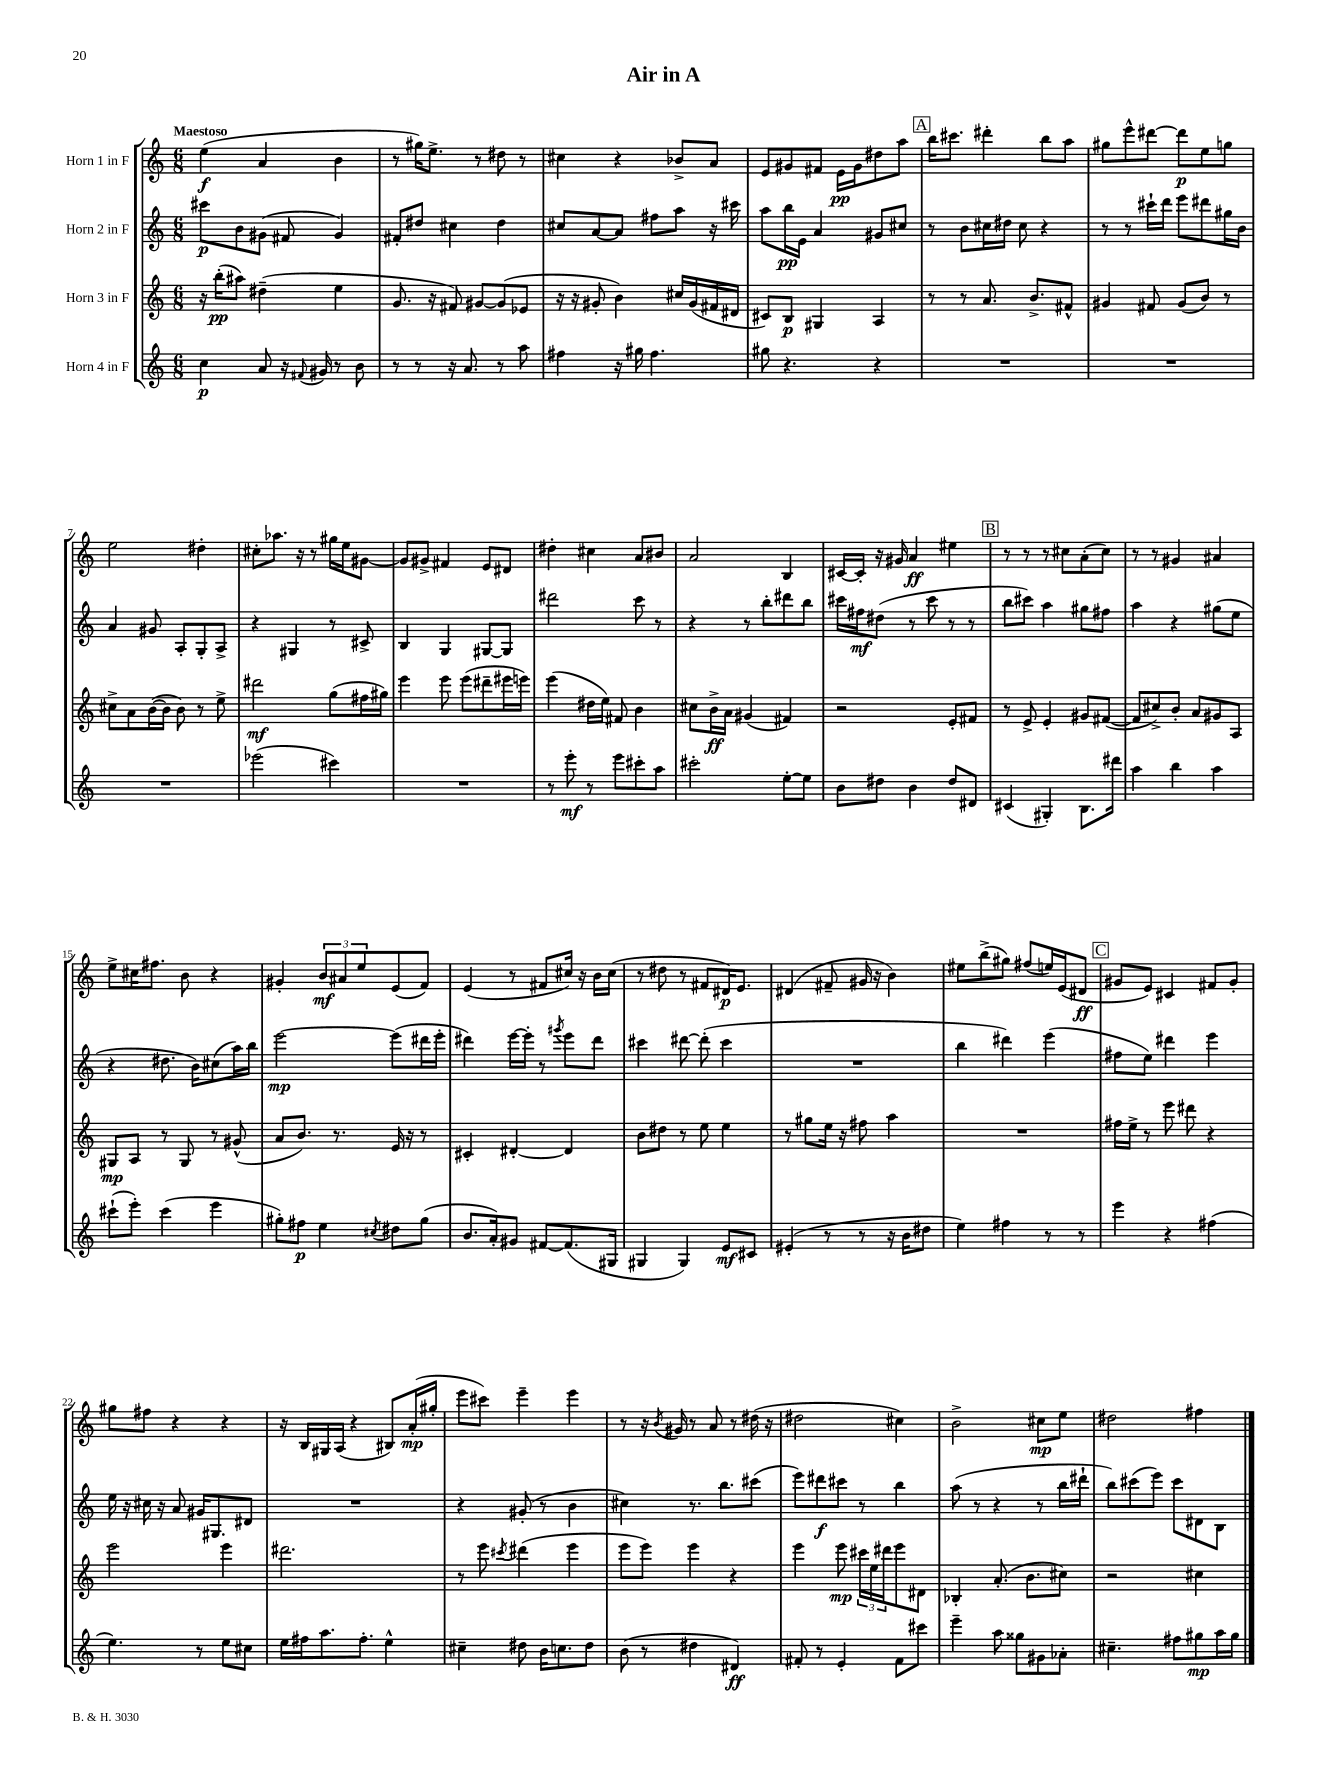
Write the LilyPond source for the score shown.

\header { title = "Air in A" }
<<
\new StaffGroup <<
\new Staff = "s0" \with { instrumentName = "Horn 1 in F" } {
    \clef treble \key c \major \numericTimeSignature \time 6/8 \tempo "Maestoso"
    e''4\f( a'4 b'4 |
    r8 gis''16) e''8.-> r8 dis''8 r8 |
    cis''4 r4 bes'8-> a'8 |
    e'8 gis'8 fis'8 e'16\pp gis'16 dis''8 a''8 |
    \mark \markup { \box "A" } b''16 cis'''8. dis'''4-. b''8 a''8 |
    gis''8 e'''8-^ dis'''8~ dis'''8\p e''8 g''8 |
    e''2 dis''4-. |
    cis''8-. aes''8. r16 r8 gis''16 e''16 gis'8~ |
    gis'8 gis'8-> fis'4 e'8 dis'8 |
    dis''4-. cis''4 a'8 bis'8 |
    a'2 b4 |
    cis'16~ cis'16-. r16 gis'16 a'4\ff eis''4 |
    \mark \markup { \box "B" } r8 r8 r8 cis''8 a'8-.( cis''8) |
    r8 r8 gis'4 ais'4 |
    e''8-> cis''16 fis''8. b'8 r4 |
    gis'4-. \tuplet 3/2 { b'8\mf ais'8 e''8 } e'8( f'8) |
    e'4( r8 fis'8 cis''16) r16 b'16 cis''16( |
    r8 dis''8 r8 fis'8 dis'16\p) e'8. |
    dis'4( fis'8-- gis'16 r16 b'4) |
    eis''8 b''8->( gis''8) fis''8( e''16) e'16( dis'8\ff |
    \mark \markup { \box "C" } gis'8 e'8) cis'4 fis'8 gis'8-. |
    gis''8 fis''8 r4 r4 |
    r16 b16 gis16 a16( r4 bis8) a'16-.\mp( gis''16-. |
    e'''8 cis'''8) e'''4-- e'''4 |
    r8 r16 \acciaccatura { b'8 } gis'16 r8 a'8 r8 dis''16( r16 |
    dis''2 cis''4) |
    b'2-> cis''8\mp e''8 |
    dis''2 fis''4 \bar "|." |
}
\new Staff = "s1" \with { instrumentName = "Horn 2 in F" } {
    \clef treble \key c \major \numericTimeSignature \time 6/8
    cis'''8\p b'8 gis'8( fis'8 gis'4) |
    fis'8-. dis''8 cis''4 dis''4 |
    cis''8 a'8~ a'8 fis''8 a''8 r16 cis'''16 |
    a''8 b''16\pp e'16 a'4 gis'8 cis''8 |
    \mark \markup { \box "A" } r8 b'8 cis''16 dis''16 cis''8 r4 |
    r8 r8 cis'''16-! d'''16 e'''8 dis'''8 gis''16 b'16 |
    a'4 gis'8 a8-. g8-. a8-> |
    r4 gis4 r8 cis'8-> |
    b4 g4 gis8~ gis8 |
    dis'''2 c'''8 r8 |
    r4 r8 b''8-. dis'''8 b''8 |
    cis'''16 fis''16\mf dis''8( r8 cis'''8 r8 r8 |
    \mark \markup { \box "B" } b''8 cis'''8) a''4 gis''8 fis''8 |
    a''4 r4 gis''8( e''8 |
    r4 dis''8. b'16) cis''8( a''16) b''16 |
    e'''2~\mp e'''8( dis'''16 e'''16-. |
    dis'''4) e'''16~ e'''16-. r8 \acciaccatura { gis'''8 } e'''8 dis'''8 |
    cis'''4 dis'''8~ dis'''8-.( cis'''4 |
    R2. |
    b''4 dis'''4) e'''4( |
    \mark \markup { \box "C" } fis''8 e''8) dis'''4 e'''4 |
    e''16 r16 cis''16 r16 a'8 gis'16 gis8. dis'8 |
    R2. |
    r4 gis'8-.( r8 b'4 |
    cis''4) r8. b''8. cis'''8( |
    e'''8) dis'''8\f cis'''8 r8 b''4 |
    a''8( r8 r4 r8 b''16 dis'''16-! |
    b''8) cis'''8( e'''8) cis'''8 dis'8 b8 \bar "|." |
}
\new Staff = "s2" \with { instrumentName = "Horn 3 in F" } {
    \clef treble \key c \major \numericTimeSignature \time 6/8
    r16 b''16-.\pp( ais''8) dis''4--( e''4 |
    g'8. r16 fis'8) gis'8~ gis'8( ees'8 |
    r16 r16 gis'8-. b'4) cis''16 gis'16( fis'16 dis'16 |
    cis'8) b8\p gis4 a4 |
    \mark \markup { \box "A" } r8 r8 a'8. b'8.-> fis'8-^ |
    gis'4 fis'8 gis'8( b'8) r8 |
    cis''8-> a'8 b'16~( b'16 b'8) r8 e''8-> |
    dis'''2\mf g''8( fis''16 gis''16) |
    e'''4 e'''8 e'''8( dis'''8-- eis'''16 e'''16) |
    e'''4( dis''16 e''16) fis'8 b'4 |
    cis''8 b'16->\ff a'16 gis'4( fis'4) |
    r2 e'8-. fis'8 |
    \mark \markup { \box "B" } r8 e'8-> e'4-. gis'8 fis'8~( |
    fis'8 cis''8->) b'8-. a'8 gis'8 a8 |
    gis8\mp a8 r8 gis8 r8 gis'8-^( |
    a'8 b'8.) r8. e'16 r16 r8 |
    cis'4-. dis'4~-. dis'4 |
    b'8 dis''8 r8 e''8 e''4 |
    r8 gis''8 e''16 r16 fis''8 a''4 |
    R2. |
    \mark \markup { \box "C" } fis''16 e''16-> r8 e'''8 dis'''8 r4 |
    e'''2 e'''4 |
    dis'''2. |
    r8 e'''8 \acciaccatura { cis'''8 } dis'''4( e'''4 |
    e'''8 e'''8) e'''4 r4 |
    e'''4 e'''8\mp \tuplet 3/2 { cis'''16 e''16 dis'''16 } e'''8 dis'8 |
    bes4-. a'8.-.( b'8. cis''8) |
    r2 cis''4 \bar "|." |
}
\new Staff = "s3" \with { instrumentName = "Horn 4 in F" } {
    \clef treble \key c \major \numericTimeSignature \time 6/8
    c''4\p a'8 r16 \appoggiatura { fis'8 } gis'16 r8 b'8 |
    r8 r8 r16 a'8. r8 a''8 |
    fis''4 r16 gis''16 fis''4. |
    gis''8 r4. r4 |
    \mark \markup { \box "A" } R2. |
    R2. |
    R2. |
    ees'''2( cis'''4) |
    R2. |
    r8 e'''8-.\mf r8 e'''8 cis'''8-. a''8 |
    cis'''2-. e''8~-. e''8 |
    b'8 dis''8 b'4 dis''8 dis'8 |
    \mark \markup { \box "B" } cis'4( gis4-.) b8. dis'''16 |
    a''4 b''4 a''4 |
    cis'''8-!( e'''8-.) cis'''4( e'''4 |
    gis''8-.) fis''8\p e''4 \acciaccatura { cis''8 } dis''8 gis''8( |
    b'8. a'16-.) gis'8 fis'8~ fis'8.( gis16 |
    gis4 gis4) e'8\mf cis'8 |
    eis'4-.( r8 r8 r16 b'16 dis''8 |
    e''4) fis''4 r8 r8 |
    \mark \markup { \box "C" } e'''4 r4 fis''4( |
    e''4.) r8 e''8 cis''8 |
    e''16 fis''16 a''8. fis''8.-. e''4-^ |
    cis''4-- dis''8 b'16 c''8. dis''8 |
    b'8( r8 dis''4 dis'4\ff) |
    fis'8-. r8 e'4-. fis'8 cis'''8 |
    e'''4-- a''8 gisis''8 gis'8 aes'8-. |
    cis''4.-- fis''8 gis''8\mp a''16 gis''16 \bar "|." |
}
>>
>>
